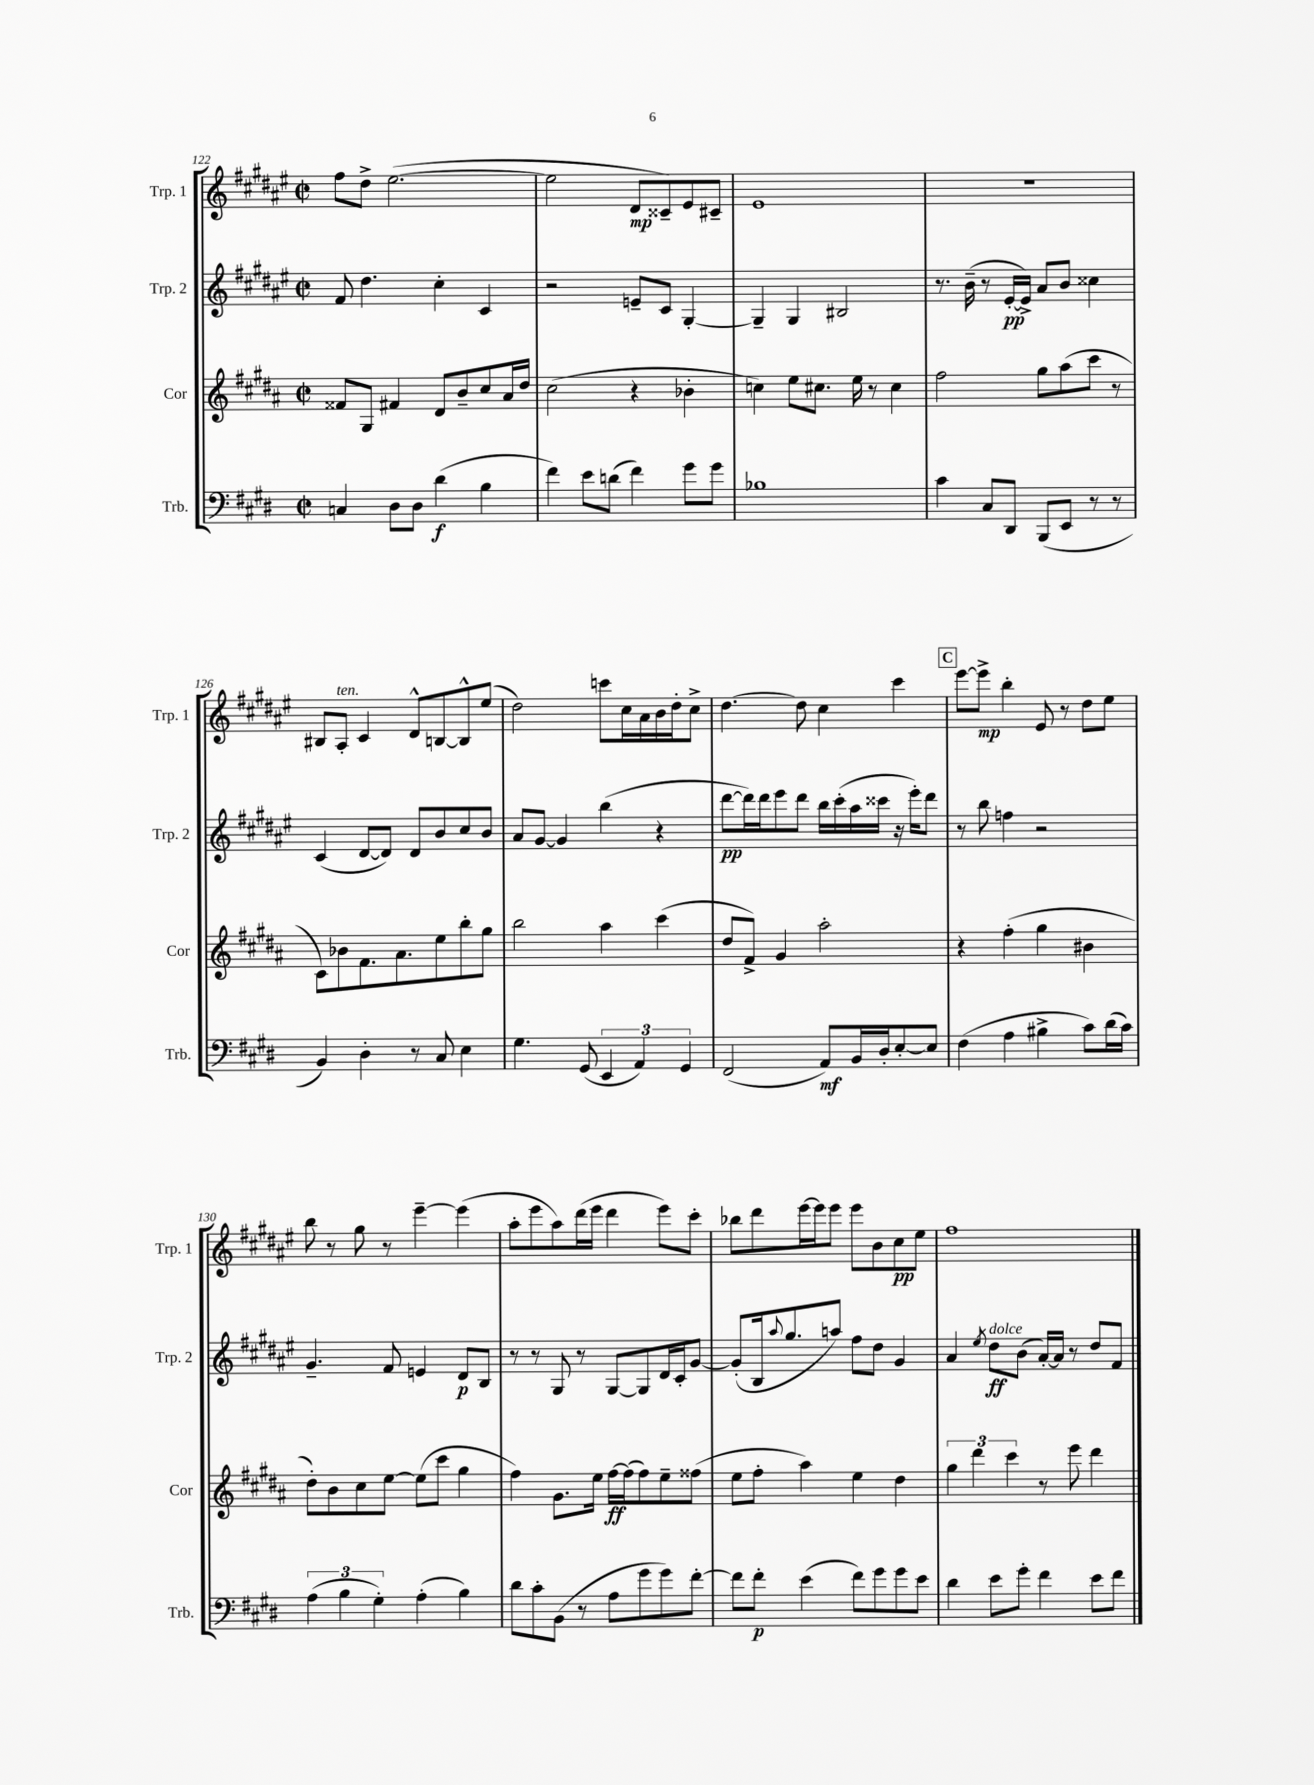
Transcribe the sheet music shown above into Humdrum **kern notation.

**kern	**dynam	**kern	**dynam	**kern	**dynam	**kern	**dynam
*part4	*part4	*part3	*part3	*part2	*part2	*part1	*part1
*staff4	*staff4	*staff3	*staff3	*staff2	*staff2	*staff1	*staff1
*I"Trb.	*	*I"Cor	*	*I"Trp. 2	*	*I"Trp. 1	*
*I'Trb.	*	*I'Cor	*	*I'Trp. 2	*	*I'Trp. 1	*
*clefF4	*	*clefG2	*	*clefG2	*	*clefG2	*
*k[f#c#g#d#]	*	*k[f#c#g#d#a#]	*	*k[f#c#g#d#a#e#]	*	*k[f#c#g#d#a#e#]	*
*M2/2	*	*M2/2	*	*M2/2	*	*M2/2	*
*met(c|)	*	*met(c|)	*	*met(c|)	*	*met(c|)	*
=122	=122	=122	=122	=122	=122	=122	=122
4Cn/	.	8f##X/L	.	8f#/	.	8ff#\L	.
.	.	8G#/J	.	4.dd#\	.	8dd#^\J	.
8D#\L	.	4f#X/	.	.	.	([2.ee#\	.
8D#\J	.	.	.	.	.	.	.
(4d#\	f	8d#/L	.	4cc#'\	.	.	.
.	.	8b~/	.	.	.	.	.
4B\	.	8cc#/	.	4c#/	.	.	.
.	.	16a#/L	.	.	.	.	.
.	.	16dd#/JJ	.	.	.	.	.
=123	=123	=123	=123	=123	=123	=123	=123
4f#\)	.	(2cc#\	.	2r	.	2ee#\]	.
8e\L	.	.	.	.	.	.	.
(8dn\J	.	.	.	.	.	.	.
4f#\)	.	4r	.	8en~/L	.	8d#/L	mp
.	.	.	.	8c#/J	.	8c##X~/)	.
8g#\L	.	4b-X'\	.	[4G#'/	.	8e#/	.
8g#\J	.	.	.	.	.	8c#X~/J	.
=124	=124	=124	=124	=124	=124	=124	=124
1B-X	.	4ccn\)	.	4G#~/]	.	1e#	.
.	.	8ee\L	.	4G#/	.	.	.
.	.	8.cc#X\J	.	.	.	.	.
.	.	.	.	2B#X/	.	.	.
.	.	16ee\	.	.	.	.	.
.	.	8r	.	.	.	.	.
.	.	4cc#\	.	.	.	.	.
=125	=125	=125	=125	=125	=125	=125	=125
4c#\	.	2ff#\	.	8.r	.	1r	.
.	.	.	.	(16b~\	.	.	.
8C#/L	.	.	.	8r	.	.	.
8DD#/J	.	.	.	[16e#'/LL	pp	.	.
.	.	.	.	16e#^/JJ])	.	.	.
(8BBB/L	.	8gg#\L	.	8a#/L	.	.	.
8EE/J	.	(8aa#\	.	8b/J	.	.	.
8r	.	8ccc#\J	.	4cc##X\	.	.	.
8r	.	8r	.	.	.	.	.
!!LO:LB:g=z
=126	=126	=126	=126	=126	=126	=126	=126
4BB/)	.	8c#\L)	.	(4c#/	.	8B#X/L	.
!	!	!	!	!	!	!LO:TX:a:i:t=ten.	!
.	.	8b-X\	.	.	.	8A#'/J	.
4D#'\	.	8.f#\	.	[8d#/L	.	4c#/	.
.	.	.	.	8d#/J])	.	.	.
.	.	8.a#\	.	.	.	.	.
8r	.	.	.	8d#/L	.	8d#^^/L	.
8C#/	.	8ee\	.	8b/	.	[8Bn/	.
4E\	.	8bb'\	.	8cc#/	.	8B^^/]	.
.	.	8gg#\J	.	8b/J	.	(8ee#/J	.
=127	=127	=127	=127	=127	=127	=127	=127
4.G#\	.	2bb\	.	8a#/L	.	2dd#\)	.
.	.	.	.	[8g#/J	.	.	.
.	.	.	.	4g#/]	.	.	.
(8GG#/	.	.	.	.	.	.	.
6EE/	.	4aa#\	.	(4bb\	.	8cccn\L	.
.	.	.	.	.	.	16cc#\L	.
6AA/)	.	.	.	.	.	.	.
.	.	.	.	.	.	16a#\	.
.	.	(4ccc#\	.	4r	.	16b\	.
.	.	.	.	.	.	16dd#'\J	.
6GG#/	.	.	.	.	.	.	.
.	.	.	.	.	.	8cc#^\J	.
=128	=128	=128	=128	=128	=128	=128	=128
(2FF#/	.	8dd#/L	.	[8ddd#\L	pp	[4.dd#\	.
.	.	8f#^/J)	.	16ddd#\L])	.	.	.
.	.	.	.	16ddd#\J	.	.	.
.	.	4g#/	.	8eee#\	.	.	.
.	.	.	.	8ddd#\J	.	8dd#\]	.
8AA/L)	mf	2aa#'\	.	16bb\LL	.	4cc#\	.
.	.	.	.	(16ccc#'\	.	.	.
16BB/L	.	.	.	16aa#\	.	.	.
16D#'/J	.	.	.	16ccc##X\JJ	.	.	.
[8E'/	.	.	.	16r	.	4ccc#\	.
.	.	.	.	16eee#'\KL)	.	.	.
8E/J]	.	.	.	8ddd#\J	.	.	.
!!LO:REH:place=s1:t=C
=129	=129	=129	=129	=129	=129	=129	=129
(4F#\	.	4r	.	8r	.	[8eee#\L	.
.	.	.	.	8bb\	.	8eee#^\J]	mp
4A\	.	(4ff#'\	.	4ffn\	.	4bb'\	.
4B#X^\	.	4gg#\	.	2r	.	8e#/	.
.	.	.	.	.	.	8r	.
8c#\L)	.	4b#X\	.	.	.	8dd#\L	.
(16d#\L	.	.	.	.	.	8ee#\J	.
16c#\JJ)	.	.	.	.	.	.	.
!!LO:LB:g=z
=130	=130	=130	=130	=130	=130	=130	=130
(6A\	.	8dd#'\L)	.	4.g#~/	.	8bb\	.
.	.	8b\	.	.	.	8r	.
6B\	.	.	.	.	.	.	.
.	.	8cc#\	.	.	.	8gg#\	.
6G#'\)	.	.	.	.	.	.	.
.	.	[8ee\J	.	8f#/	.	8r	.
(4A'\	.	(8ee\L]	.	4en/	.	[4eee#~\	.
.	.	8ccc#\J	.	.	.	.	.
4B\)	.	4gg#\	.	8d#/L	p	(4eee#\]	.
.	.	.	.	8B/J	.	.	.
=131	=131	=131	=131	=131	=131	=131	=131
8d#\L	.	4ff#\)	.	8r	.	8aa#'\L	.
8c#'\	.	.	.	8r	.	8eee#\	.
(8BB\J	.	8.g#\L	.	8G#/	.	8aa#\)	.
8r	.	.	.	8r	.	(16ddd#\L	.
.	.	16ee\Jk	.	.	.	16eee#\JJ	.
8A\L	.	[16ff#\LL	ff	[8G#/L	.	4ddd#\	.
.	.	(16ff#\J]	.	.	.	.	.
8g#\	.	8ff#\)	.	8G#/]	.	.	.
8g#\)	.	8ee~\	.	16d#/L	.	8eee#\L)	.
.	.	.	.	16c#'/J	.	.	.
[8f#'\J	.	(8ff##X\J	.	[8g#/J	.	8ccc#'\J	.
=132	=132	=132	=132	=132	=132	=132	=132
8f#\L]	.	8ee\L	.	(8g#'/L]	.	8bb-X\L	.
8f#'\J	p	8ff#'\J	.	16B/k	.	8ddd#\	.
.	.	.	.	8qqaa#/	.	.	.
.	.	.	.	8.gg#/	.	.	.
(4e\	.	4aa#\)	.	.	.	[16eee#\L	.
.	.	.	.	.	.	16eee#\J]	.
.	.	.	.	8aan/J)	.	8eee#\J	.
8f#\L)	.	4ee\	.	8ff#\L	.	8eee#\L	.
8g#\	.	.	.	8dd#\J	.	8b\	.
8g#\	.	4dd#\	.	4g#/	.	8cc#\	pp
8e\J	.	.	.	.	.	8ee#\J	.
=133	=133	=133	=133	=133	=133	=133	=133
4d#\	.	6gg#\	.	4a#/	.	1ff#	.
.	.	6ddd#\	.	.	.	.	.
.	.	.	.	8qee#/	.	.	.
!	!	!	!	!LO:TX:a:i:t=dolce	!	!	!
8e\L	.	.	.	8dd#\L	ff	.	.
.	.	6ccc#\	.	.	.	.	.
8g#'\J	.	.	.	(8b\J	.	.	.
4f#\	.	8r	.	[16a#'/LL)	.	.	.
.	.	.	.	16a#/JJ]	.	.	.
.	.	8eee\	.	8r	.	.	.
8e\L	.	4ddd#\	.	8dd#/L	.	.	.
8f#\J	.	.	.	8f#/J	.	.	.
==	==	==	==	==	==	==	==
*-	*-	*-	*-	*-	*-	*-	*-
